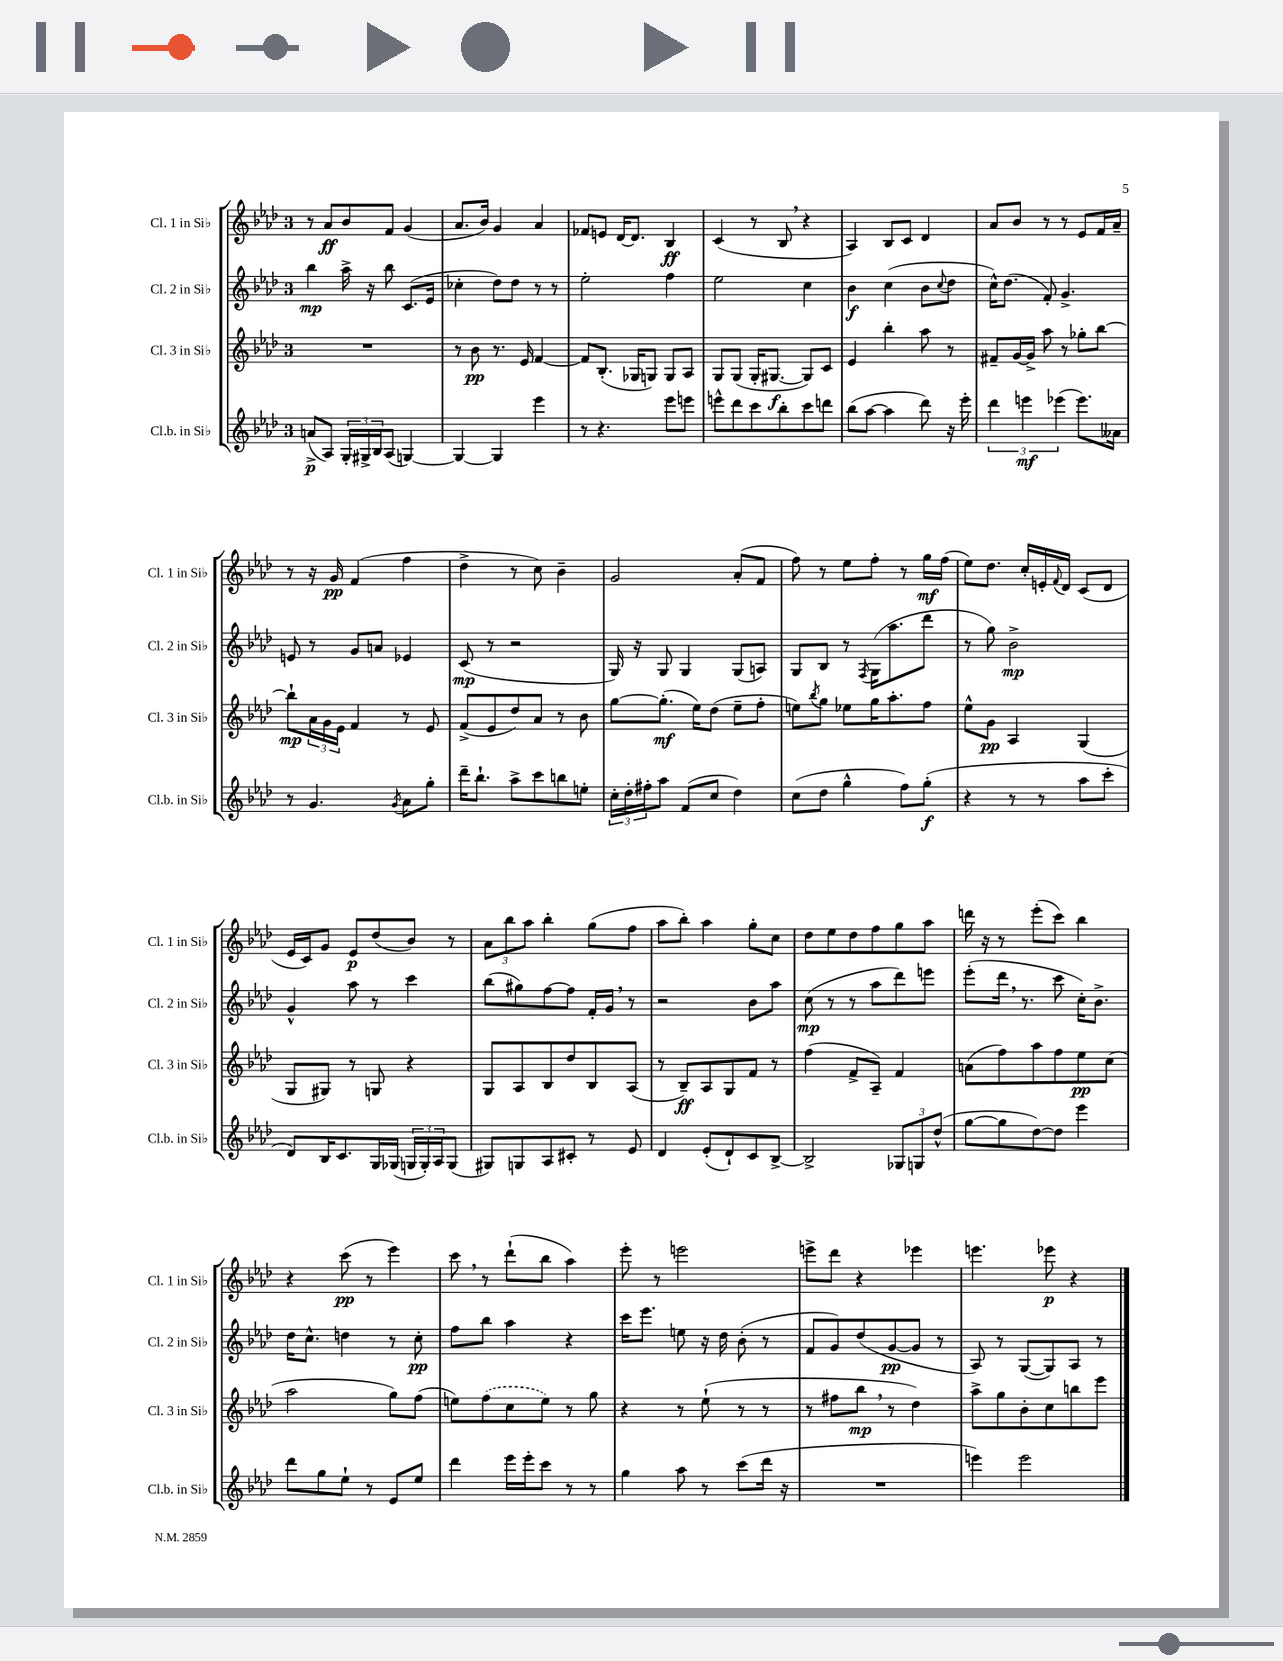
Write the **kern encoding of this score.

**kern	**dynam	**kern	**dynam	**kern	**dynam	**kern	**dynam
*part4	*part4	*part3	*part3	*part2	*part2	*part1	*part1
*staff4	*staff4	*staff3	*staff3	*staff2	*staff2	*staff1	*staff1
*I"Cl.b. in Si♭	*	*I"Cl. 3 in Si♭	*	*I"Cl. 2 in Si♭	*	*I"Cl. 1 in Si♭	*
*I'Cl.b. in Si♭	*	*I'Cl. 3 in Si♭	*	*I'Cl. 2 in Si♭	*	*I'Cl. 1 in Si♭	*
*clefG2	*	*clefG2	*	*clefG2	*	*clefG2	*
*k[b-e-a-d-]	*	*k[b-e-a-d-]	*	*k[b-e-a-d-]	*	*k[b-e-a-d-]	*
*M3/4	*	*M3/4	*	*M3/4	*	*M3/4	*
=1	=1	=1	=1	=1	=1	=1	=1
(8an^/L	p	2.r	.	4bb-\	mp	8r	.
8A-/J)	.	.	.	.	.	8a-/L	ff
24G'/LL	.	.	.	16aa-^\	.	8b-/	.
24G#X^/	.	.	.	.	.	.	.
.	.	.	.	16r	.	.	.
24B-/J	.	.	.	.	.	.	.
(8A-/J	.	.	.	8bb-\	.	8f/J	.
[4Gn/)	.	.	.	(8.c/L	.	(4g/	.
.	.	.	.	16e-/Jk	.	.	.
=2	=2	=2	=2	=2	=2	=2	=2
4G/_	.	8r	.	4cc-X'\	.	8.a-/L	.
.	.	8b-\	pp	.	.	.	.
.	.	.	.	.	.	16b-/Jk)	.
4G/]	.	8.r	.	8dd-\L)	.	4g/	.
.	.	.	.	8dd-\J	.	.	.
.	.	16e-/	.	.	.	.	.
4eee-\	.	[4f/	.	8r	.	4a-/	.
.	.	.	.	8r	.	.	.
=3	=3	=3	=3	=3	=3	=3	=3
8r	.	8f/L]	.	2ee-'\	.	8f-X/L	.
4.r	.	(8.B-'/J	.	.	.	8en/J	.
.	.	.	.	.	.	[16d-/KL	.
.	.	16G-X/KL	.	.	.	8.d-/J]	.
.	.	8Gn/J)	.	.	.	.	.
8eee-\L	.	8G/L	.	4ff\	.	4B-/	ff
8eeen\J	.	8A-/J	.	.	.	.	.
=4	=4	=4	=4	=4	=4	=4	=4
8eeen^^\L	.	8G/L	.	2ee-\	.	(4c/	.
8ddd-\	.	(8G/J	.	.	.	.	.
8ccc\	.	16G'/KL	.	.	.	8r	.
.	.	[8.G#X/J	f	.	.	.	.
8bb-'\	.	.	.	.	.	8B-,/	.
8ccc\	.	8G#/L])	.	4cc\	.	4r	.
8dddn\J	.	8c/J	.	.	.	.	.
=5	=5	=5	=5	=5	=5	=5	=5
(8bb-\L	.	4e-/	.	4b-\	f	4A-/)	.
[8aa-\J	.	.	.	.	.	.	.
4aa-\]	.	4bb-'\	.	(4cc\	.	8B-/L	.
.	.	.	.	.	.	8c/J	.
8ddd-\)	.	8aa-\	.	8b-\L	.	4d-/	.
.	.	.	.	8qqcc/	.	.	.
16r	.	8r	.	8dd-\J	.	.	.
16eee-'\	.	.	.	.	.	.	.
=6	=6	=6	=6	=6	=6	=6	=6
6ddd-\	.	8f#X~/L	.	16cc^^\KL)	.	8a-/L	.
.	.	.	.	(8.dd-\J	.	.	.
.	.	[16g/L	.	.	.	8b-/J	.
6eeen\	mf	.	.	.	.	.	.
.	.	16g^/JJ]	.	.	.	.	.
.	.	8aa-\	.	8f'/)	.	8r	.
(6eee-X\	.	.	.	.	.	.	.
.	.	8r	.	4.g^/	.	8r	.
8.eee-\L)	.	8gg-X'\L	.	.	.	8e-/L	.
.	.	[8bb-\J	.	.	.	16f/L	.
16a--X\Jk	.	.	.	.	.	16a-~/JJ	.
!!LO:LB:g=z
=7	=7	=7	=7	=7	=7	=7	=7
8r	.	8bb-`\L]	mp	8en/	.	8r	.
4.g/	.	24a-\L	.	8r	.	16r	.
.	.	24g\	.	.	.	.	.
.	.	.	.	.	.	16g/	pp
.	.	24e-\JJ	.	.	.	.	.
.	.	4f/	.	8g/L	.	(4f/	.
.	.	.	.	8an/J	.	.	.
8qg/	.	.	.	.	.	.	.
8a-\L	.	8r	.	4e-X/	.	4ff\	.
8gg'\J	.	8e-/	.	.	.	.	.
=8	=8	=8	=8	=8	=8	=8	=8
16ddd-~\KL	.	(8f^/L	.	(8c/	mp	4dd-^\	.
8.bb-`\J	.	.	.	.	.	.	.
.	.	8e-/	.	8r	.	.	.
8aa-^\L	.	8dd-/)	.	2r	.	8r	.
8ccc\	.	8a-/J	.	.	.	8cc\)	.
8bbn\	.	8r	.	.	.	4b-~\	.
8een'\J	.	8b-\	.	.	.	.	.
=9	=9	=9	=9	=9	=9	=9	=9
24cc'\LL	.	[8gg\L	.	16G/)	.	2g/	.
24dd-'\	.	.	.	.	.	.	.
.	.	.	.	16r	.	.	.
24ff#X'\J	.	.	.	.	.	.	.
8aa-\J	.	(8.gg'\J]	mf	8G/	.	.	.
(8f/L	.	.	.	4G/	.	.	.
.	.	16ee-\KL)	.	.	.	.	.
8cc/J	.	(8dd-\J	.	.	.	.	.
4dd-\)	.	8ee-~\L	.	(8G/L	.	(8a-'/L	.
.	.	8ff'\J	.	8An/J)	.	8f/J	.
=10	=10	=10	=10	=10	=10	=10	=10
(8cc\L	.	8een\L)	.	8G/L	.	8ff\)	.
.	.	8qbb-/	.	.	.	.	.
8dd-\J	.	8gg\J	.	8B-/J	.	8r	.
4gg^^\	.	8ee-X\L	.	8r	.	8ee-\L	.
.	.	.	.	8qF/	.	.	.
.	.	16gg\K	.	(16G\KL	.	8ff'\J	.
.	.	8.aa-'\	.	8.aa-\	.	.	.
8ff\L)	.	.	.	.	.	8r	.
(8gg'\J	f	8ff\J	.	8ddd-\J	.	16gg\LL	mf
.	.	.	.	.	.	(16ff\JJ	.
=11	=11	=11	=11	=11	=11	=11	=11
4r	.	8ee-^^\L	.	8r	.	8ee-\L)	.
.	.	8g\J	pp	8gg\)	.	8.dd-\J	.
8r	.	4A-/	.	2b-^\	mp	.	.
.	.	.	.	.	.	16cc'/LL	.
8r	.	.	.	.	.	16en'/	.
.	.	.	.	.	.	8qqf/	.
.	.	.	.	.	.	16d-/JJ	.
8aa-\L	.	(4G/	.	.	.	(8c/L	.
8ccc'\J	.	.	.	.	.	8d-/J	.
!!LO:LB:g=z
=12	=12	=12	=12	=12	=12	=12	=12
8d-/L)	.	8G/L	.	4g^^/	.	16e-/LL	.
.	.	.	.	.	.	16c/J)	.
16B-/K	.	8G#X/J)	.	.	.	8g/J	.
8.c/	.	.	.	.	.	.	.
.	.	8r	.	8aa-\	.	8e-/L	p
16G/L	.	8Gn/	.	8r	.	(8dd-/	.
(16G-X/JJ	.	.	.	.	.	.	.
24Gn/LL	.	4r	.	4ccc\	.	8b-/J)	.
24G'/)	.	.	.	.	.	.	.
24A-/J	.	.	.	.	.	.	.
(8G/J	.	.	.	.	.	8r	.
=13	=13	=13	=13	=13	=13	=13	=13
8G#X/L)	.	8G/L	.	(8bb-\L	.	12a-\L	.
.	.	.	.	.	.	12bb-\	.
8Gn/	.	8A-/	.	8gg#X\)	.	.	.
.	.	.	.	.	.	12aa-\J	.
8A-/	.	8B-/	.	[8ff\	.	4bb-'\	.
8c#X'/J	.	8dd-/	.	8ff\J]	.	.	.
8r	.	8B-/	.	16f'/LL	.	(8gg\L	.
.	.	.	.	16g,/JJ	.	.	.
8e-/	.	(8A-/J	.	8r	.	8ff\J	.
=14	=14	=14	=14	=14	=14	=14	=14
4d-/	.	8r	.	2r	.	8aa-\L	.
.	.	8B-~/L)	ff	.	.	8bb-'\J)	.
(8e-'/L	.	8A-/	.	.	.	4aa-\	.
8d-`/)	.	8G/	.	.	.	.	.
8c/	.	8f/J	.	8b-\L	.	8gg'\L	.
[8B-^/J	.	8r	.	8aa-\J	.	8cc\J	.
=15	=15	=15	=15	=15	=15	=15	=15
2B-^/]	.	(4ff\	.	(8cc\	mp	8dd-\L	.
.	.	.	.	8r	.	8ee-\	.
.	.	8f^/L	.	8r	.	8dd-\	.
.	.	8A-~/J)	.	8aa-\L	.	8ff\	.
12G-X/L	.	4f/	.	8ddd-\)	.	8gg\	.
12Gn/	.	.	.	.	.	.	.
.	.	.	.	8eeen\J	.	8aa-\J	.
(12dd-^^/J	.	.	.	.	.	.	.
=16	=16	=16	=16	=16	=16	=16	=16
[8gg\L	.	(8an\L	.	(8eee-'\L	.	16dddn\	.
.	.	.	.	.	.	16r	.
8gg\]	.	8ff\)	.	16ddd-,\Jk	.	8r	.
.	.	.	.	8.r	.	.	.
[8dd-\)	.	8aa-\	.	.	.	(8eee-'\L	.
8dd-\J]	.	8ff\	.	8ccc\	.	8ccc\J)	.
4eee-\	.	8ee-\	pp	16cc'\KL)	.	4bb-\	.
.	.	.	.	8.b-^\J	.	.	.
.	.	(8cc\J	.	.	.	.	.
!!LO:LB:g=z
=17	=17	=17	=17	=17	=17	=17	=17
8ddd-\L	.	2aa-\	.	16dd-\KL	.	4r	.
.	.	.	.	8.cc^^\J	.	.	.
8gg\	.	.	.	.	.	.	.
8ee-`\J	.	.	.	4ddn\	.	(8ccc\	pp
8r	.	.	.	.	.	8r	.
8e-/L	.	8gg\L)	.	8r	.	4eee-\)	.
8ee-/J	.	(8ff\J	.	8cc'\	pp	.	.
=18	=18	=18	=18	=18	=18	=18	=18
4ddd-\	.	8een\L)	.	8ff\L	.	8ccc,\	.
.	.	(8ff\	.	8bb-\J	.	8r	.
16eee-\LL	.	8cc\	.	4aa-\	.	(8ddd-`\L	.
16eee-'\J	.	.	.	.	.	.	.
8ccc\J	.	8ee\J)	.	.	.	8bb-\J	.
8r	.	8r	.	4r	.	4aa-\)	.
8r	.	8gg\	.	.	.	.	.
=19	=19	=19	=19	=19	=19	=19	=19
4gg\	.	4r	.	16ccc\KL	.	8eee-'\	.
.	.	.	.	8.eee-\J	.	.	.
.	.	.	.	.	.	8r	.
8aa-\	.	8r	.	8een\	.	2eeen\	.
8r	.	(8ee-`\	.	16r	.	.	.
.	.	.	.	16dd-\	.	.	.
(8ccc\L	.	8r	.	(8b-'\	.	.	.
16ddd-\Jk	.	8r	.	8r	.	.	.
16r	.	.	.	.	.	.	.
=20	=20	=20	=20	=20	=20	=20	=20
2.r	.	8r	.	8f/L	.	8eeen^\L	.
.	.	8ff#X\L	.	8g/)	.	8ddd-\J	.
.	.	8bb-,\J	mp	(8dd-/	.	4r	.
.	.	8r	.	[8g/	pp	.	.
.	.	4dd-\)	.	8g/J]	.	4eee-X\	.
.	.	.	.	8r	.	.	.
=21	=21	=21	=21	=21	=21	=21	=21
4eeen\)	.	8aa-^\L	.	8A-/)	.	4.eeen\	.
.	.	8gg\	.	8r	.	.	.
2eee\	.	8b-'\	.	([8G/L	.	.	.
.	.	8cc\	.	8G/])	.	8eee-X\	p
.	.	8bbn\	.	8A-/J	.	4r	.
.	.	8eee-\J	.	8r	.	.	.
==	==	==	==	==	==	==	==
*-	*-	*-	*-	*-	*-	*-	*-
